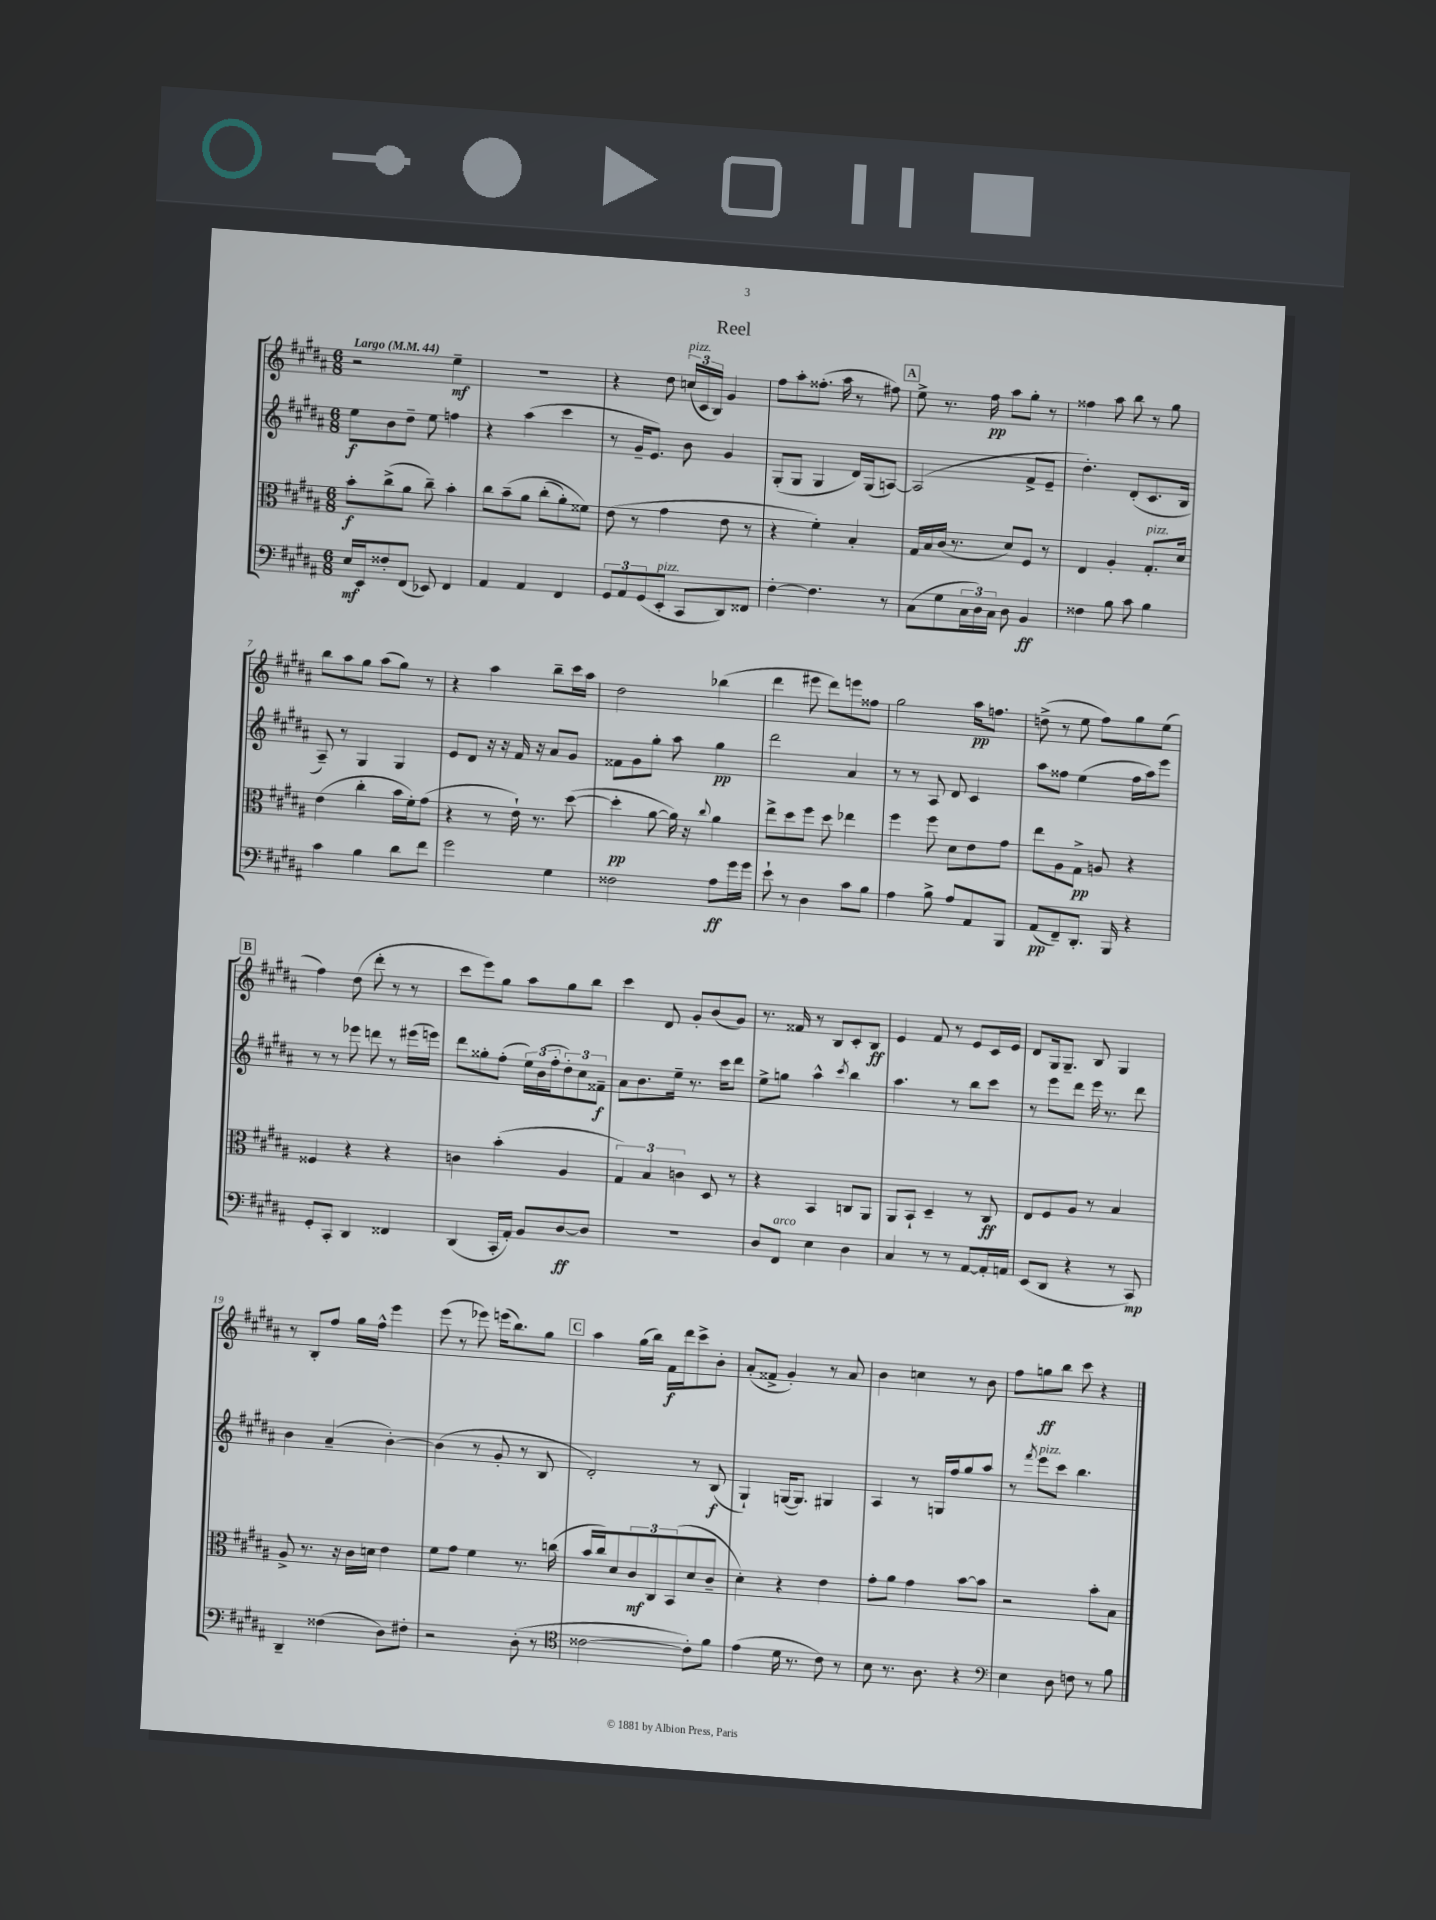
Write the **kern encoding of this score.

**kern	**kern	**kern	**kern
*staff4	*staff3	*staff2	*staff1
*clefF4	*clefC3	*clefG2	*clefG2
*k[f#c#g#d#a#]	*k[f#c#g#d#a#]	*k[f#c#g#d#a#]	*k[f#c#g#d#a#]
*M6/8	*M6/8	*M6/8	*M6/8
*MM44	*MM44	*MM44	*MM44
16E	8b'	8ee	2r
16EE	.	.	.
8F##'	(8cc#^	8b	.
(8FF#	8a#	8dd#~	.
8EE-)	8cc#~)	8ee	.
4FF#	4b'	4ff	4ee~
=	=	=	=
4AA#	8cc#	4r	2.r
.	&(8b~	.	.
4AA#	8a#	(4aa#	.
.	(8cc#'	.	.
4FF#	8a#')	4ccc#	.
.	8f##&)	.	.
=	=	=	=
12GG#	(8e	8r	4r
12AA#	.	.	.
.	8r	16g#~	.
(12GG#	.	.	.
.	.	8.e)	.
8EE'	4g#	.	8dd#
8CC#	.	8b	(24cc
.	.	.	24c#
.	.	.	24B)
8DD#)	8e	4g#	4g#
8FF##	8r	.	.
=	=	=	=
[4F#'	4r	(8G#'	8ff#
.	.	8G#	8aa#'
4.F#]	4f#')	4G#	(8.ff##'
.	.	.	16aa#
.	4B'	16d#)	8r
.	.	(16G#	.
8r	.	[8A)	8ff#)
=	=	=	=
(8C#	16G#	(2A]	8ee^
.	16B	.	.
8G#	(16c#	.	8.r
.	8.r	.	.
24C#	.	.	.
24D#)	.	.	.
.	.	.	16ff#
24C#	.	.	.
8D#	8d#)	.	8aa#
4BB	8F#	8f#^	8gg#'
.	8r	8e~	8r
=	=	=	=
4F##	4E	4.dd#')	4ff##
8B	4A#'	.	8aa#
8c#	.	(8d#'	8bb
4B	8.G#'	8.c#	8r
.	.	.	8gg#
.	16d#	16B	.
=	=	=	=
4c#	(4e	8A#~)	8bb
.	.	8r	8aa#
4B	4cc#'	4G#	8gg#
.	.	.	(8aa#
8d#	16b	4G#	8gg#)
.	16f#')	.	.
8f#	(8g#	.	8r
=	=	=	=
2g#	4r	8e	4r
.	.	8d#	.
.	8r	16r	4aa#
.	.	16r	.
.	16e`)	16f#	.
.	8.r	16r	.
4G#	.	8a#	8bb~
.	([8dd#	8g#	16ccc#
.	.	.	16aa#
=	=	=	=
2F##	4dd#']	8f##	2dd#
.	.	8g#	.
.	[8a#	8gg#'	.
.	16a#])	8aa#	.
.	16r	.	.
.	8qqcc#	.	.
8A#	4a#	4gg#	(4bb-
16g#	.	.	.
16g#	.	.	.
=	=	=	=
8e`	8ee^	2ddd#	4ddd#
8r	8dd#	.	.
4D#	8ff#	.	8eee#
.	8dd#	.	8ddd#)
8c#	4ee-	4a#	8eee
8B	.	.	8ff##
=	=	=	=
4A#	4ff#	8r	2gg#
.	.	8r	.
8B^	8ff#	8A#	.
8A#	8d#	8d#	.
8AA#	8e	4c#	16aa#
.	.	.	8.ff
8BBB	8g#	.	.
=	=	=	=
(8AA#	8ee	8aa#	(8dd^
8FF#~)	8A#	8ff##	8r
8.DD#'	8G#^	(4ee	8ee
.	8A	.	8ff#)
16BBB	.	.	.
4r	4r	16ff##	8gg#
.	.	16aa#)	.
.	.	8eee	(8ee
=	=	=	=
8GG#'	4F##	8r	4ff#)
8CC#'	.	8r	.
4DD#	4r	8eee-	(8dd#
.	.	8ddd	8ddd#'
4FF##	4r	8r	8r
.	.	(16eee#	8r
.	.	16eee)	.
=	=	=	=
(4DD#	4c	8ddd#	8ccc#
.	.	8gg##'	8eee)
16CC#'	(4b'	(8ff#'	8gg#
16AA#')	.	.	.
8BB	.	24ee)	8aa#
.	.	(24b	.
.	.	24ff#'	.
[8D#	4A#	12dd#')	8gg#
.	.	12cc#	.
8D#]	.	.	8bb
.	.	12f##~	.
=	=	=	=
2.r	6G#)	8a#	4ccc#
.	.	8.b	.
.	6B	.	.
.	.	.	8d#
.	.	16ee~	.
.	6c	.	.
.	.	8.r	8g#'
.	8D#	.	(8b
.	.	16ccc#	.
.	8r	8ddd#	8g#)
=	=	=	=
8D#	4r	8ee^	8.r
8FF#	.	8gg	.
.	.	.	16f##
4E	4BB	4aa#^^	8r
.	.	.	8B
.	.	8qccc#	.
4D#	8C	4bb	8c#'
.	8AA#	.	8B
=	=	=	=
4C#	8AA#	4.aa#	4e
.	8BB`	.	.
8r	4D#~	.	8f#
8r	.	8r	8r
[8AA#	8r	8bb	8e
16AA#']	8C#	8ccc#	16c#
16AA	.	.	16e
=	=	=	=
(8EE	8E	8r	8d#
8DD#	8F#	8eee	16G#
.	.	.	8.G#~
4r	8A#	8ddd#	.
.	8r	16eee	8B
.	.	8.r	.
8r	4B	.	4G#
8CC#)	.	8ddd#	.
=	=	=	=
4DD#~	8A#^	4b	8r
.	8.r	.	8B'
(4F##	.	(4a#~	8ff#
.	16r	.	.
.	16c#	.	16gg#
.	16d	.	16ff#^^
8D#)	4e	[4b')	4eee
8F#'	.	.	.
=	=	=	=
2r	8f#	(4b]	(8eee
.	8g#	.	8r
.	4f#	8r	8eee-)
.	.	8g#'	(16eee
.	.	.	8.bb)
(8D#'	8.r	8r	.
8r	.	8B	8gg#
.	(16cc	.	.
=	=	=	=
*clefC4	*	*	*
[2c##	16b	2d#')	4aa#
.	16cc#)	.	.
.	8d#	.	.
.	12c#	.	(16gg#
.	.	.	16bb)
.	12C#	.	.
.	.	.	16f#
.	(12BB	.	.
.	.	.	16ddd#
8c##'])	8d#	8r	8ccc#^
8f#	8c#~	(8B	8b'
=	=	=	=
(4e	4d#')	4G#`)	(8a#'
.	.	.	8f##^
16d#	4r	([16G	4g#')
8.r	.	8.G])	.
8c#)	4e	4G#	8r
8r	.	.	8a#
=	=	=	=
8B	8g#'	4A#	4b
8.r	8a#	.	.
.	4g#	8r	4cc
8.A#	.	.	.
.	.	16G	.
.	.	16ff#	.
4r	[8b	8gg#	8r
.	8b]	8aa#	8b
=	=	=	=
*clefF4	*	*	*
4E	2r	8r	8ff#
.	.	8qfff#	.
.	.	8eee	8gg
8D#	.	8ccc#	8bb
8F	.	4.bb	8ccc#
8r	8b'	.	4r
8B	8B	.	.
==	==	==	==
*-	*-	*-	*-
